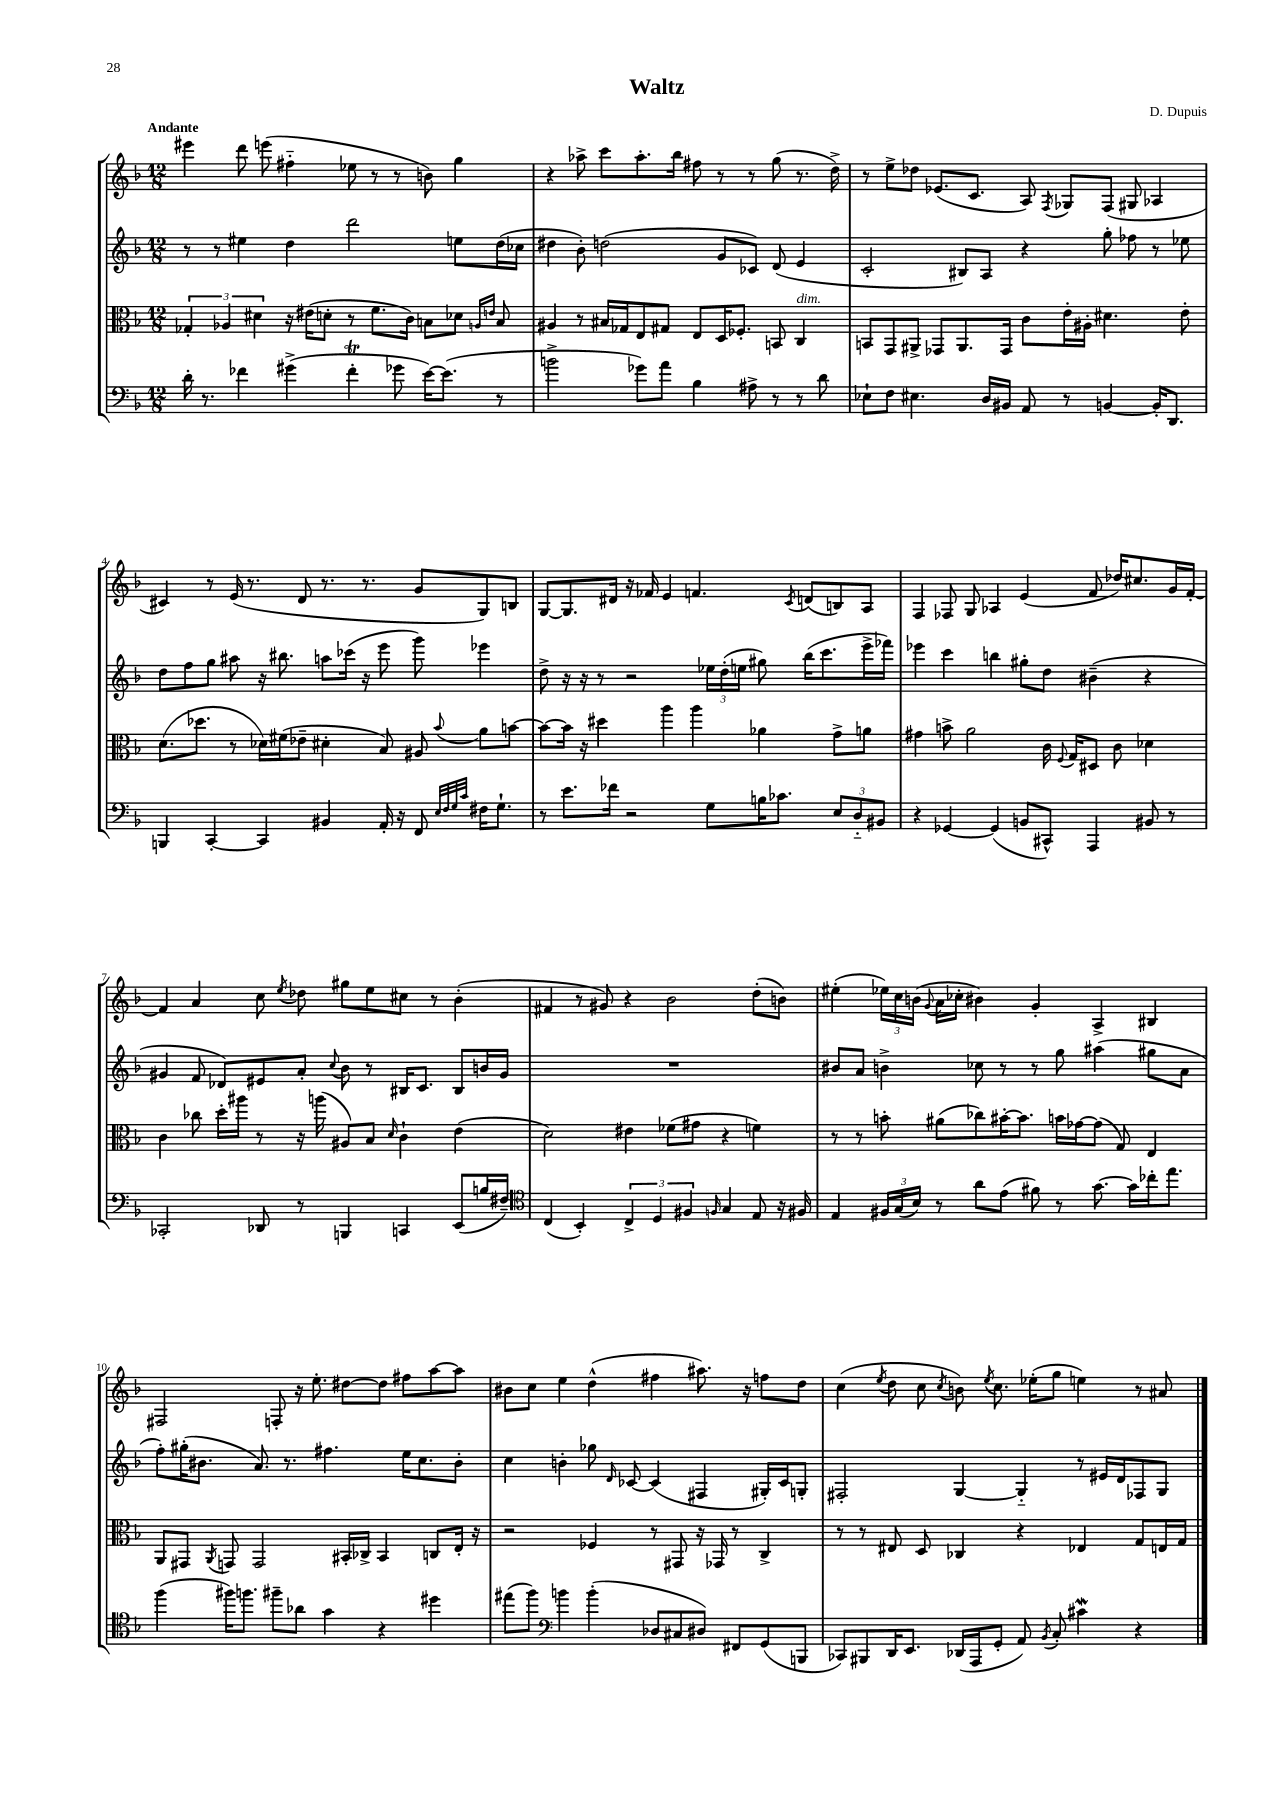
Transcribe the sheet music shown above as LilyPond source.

\header { title = "Waltz" composer = "D. Dupuis" }
<<
\new StaffGroup <<
\new Staff = "s0" {
    \clef treble \key f \major \numericTimeSignature \time 12/8 \tempo "Andante"
    \autoBeamOff eis'''4 d'''8 e'''8( fis''4-_ ees''8 r8 r8 b'8) g''4 |
    r4 aes''8-> c'''8[ aes''8.-. bes''16] fis''8 r8 r8 g''8( r8. d''16->) |
    r8 e''8[-> des''8] ees'8.[( c'8.] a8) \acciaccatura { f8 } ges8[ f8]( gis8 aes4 |
    cis'4) r8 e'16( r8. d'8 r8. r8. g'8[ g8) b8] |
    g8[~ g8. dis'16] r16 fes'16 e'4 f'4. \acciaccatura { c'8 } d'8[( b8) a8] |
    f4 fes8 g8 aes4 e'4( f'8 des''16[) cis''8. g'16 f'16]~-. |
    f'4 a'4 c''8 \acciaccatura { e''8 } des''8 gis''8[ e''8 cis''8] r8 bes'4-.( |
    fis'4 r8 gis'8) r4 bes'2 d''8[-.( b'8]) |
    eis''4-.( \tuplet 3/2 { ees''16[) c''16 b'16]( } \appoggiatura { g'8 } a'16[ ces''16]-. bis'4) g'4-. a4-> bis4 |
    fis2 f8-. r16 e''8.-. dis''8[~ dis''8] fis''8[ a''8~ a''8] |
    bis'8[ c''8] e''4 d''4-^( fis''4 ais''8.) r16 f''8[ d''8] |
    c''4( \acciaccatura { e''8 } d''8 c''8 \acciaccatura { c''8 } b'8) \acciaccatura { e''8 } c''8. ees''16[-.( g''8] e''4) r8 ais'8 \bar "|." |
}
\new Staff = "s1" {
    \clef treble \key f \major \numericTimeSignature \time 12/8
    \autoBeamOff r8 r8 eis''4 d''4 d'''2 e''8[ d''16( ces''16] |
    dis''4 bes'8-.) d''2( g'8[ ces'8]) d'8( e'4 |
    c'2-. bis8[) a8] r4 g''8-. fes''8 r8 ees''8 |
    d''8[ f''8 g''8] ais''8 r16 bis''8. a''8[ ces'''16]( r16 e'''8 g'''8) ees'''4 |
    d''8-> r16 r16 r8 r2 \tuplet 3/2 { ees''16[ d''16-.( e''16] } gis''8) bes''16[( c'''8. e'''16-> fes'''16]) |
    ees'''4 c'''4 b''4 gis''8[-. d''8] bis'4--( r4 |
    gis'4 f'8 des'8[) eis'8 a'8]-. \appoggiatura { c''8 } bes'8 r8 bis16[ c'8.] bis8[ b'16 gis'16] |
    R1. |
    bis'8[ a'8] b'4-> ces''8 r8 r8 g''8 ais''4( gis''8[ a'8] |
    f''8[-.) gis''16-.( bis'8.] a'8.) r8. fis''4. e''16[ c''8. bis'8]-. |
    c''4 b'4-. ges''8 \grace { d'16 } ces'8~ ces'4( fis4 gis16[-.) ces'16 g8]-. |
    fis2-. g4~ g4-_ r8 eis'16[ d'16 fes8 g8] \bar "|." |
}
\new Staff = "s2" {
    \clef alto \key f \major \numericTimeSignature \time 12/8
    \autoBeamOff \tuplet 3/2 { ges4-. aes4 dis'4 } r16 eis'16[( d'8]-. r8 f'8.[ c'16]) b8[ des'8] \grace { a16[ e'16] } b8 |
    ais4 r8 bis16[ ges16 e8 gis8] e8[ d16 fes8.]-. b,8 c4^\markup { \italic "dim." } |
    b,8[ g,8 ais,8]-> ges,8[ ais,8. ges,16] c'8[ e'16-. ais16]-. dis'4. e'8-. |
    d'8.[( des''8.] r8 des'16[) fis'16( ees'8]-- dis'4-. bes8) ais8 \appoggiatura { bes'8 } a'8[ b'8]~ |
    b'8[~ b'16] r16 dis''4 a''4 a''4 aes'4 g'8[-> a'8] |
    gis'4 b'8-> a'2 c'16 \appoggiatura { f8 } g16[ dis8] c'8 des'4 |
    c'4 ces''8 d''16[-. ais''16] r8 r16 a''16( ais8[) bes8] \grace { d'16 } c'4-! e'4( |
    d'2) eis'4 fes'8[( gis'8] r4 f'4) |
    r8 r8 b'8-. ais'8[( ces''8) bis'16~-. bis'8.] b'16[ ges'16~ ges'8]( g8) e4 |
    a,8[ gis,8] \acciaccatura { a,8 } g,8 g,2 bis,16[-. ces16]-> bis,4 c8[ e16]-. r16 |
    r2 fes4 r8 gis,8 r16 ges,16 r8 c4-> |
    r8 r8 eis8 d8 ces4 r4 ees4 g8[ e16 g16] \bar "|." |
}
\new Staff = "s3" {
    \clef bass \key f \major \numericTimeSignature \time 12/8
    \autoBeamOff d'16-. r8. fes'4 gis'4->( fes'4-.\trill ges'8 e'16[~) e'8.]( r8 |
    b'2-> ges'8[) a'8] bes4 ais8-> r8 r8 d'8 |
    ees8[-! f8] eis4. d16[ bis,16] a,8 r8 b,4~ b,16[-. d,8.] |
    b,,4 c,4~-. c,4 bis,4 a,16-. r16 f,8 \grace { e32[ f32 g32 c'32] } fis16[ g8.]-! |
    r8 e'8.[ fes'16] r2 g8[ b16 ces'8.] \tuplet 3/2 { e8[ d8-_ bis,8] } |
    r4 ges,4~ ges,4( b,8[ cis,8]-^) a,,4 bis,8 r8 |
    ces,2-. des,8 r8 b,,4 c,4 e,8[( b16 fis16]--) |
    \clef tenor c4( bes,4-.) \tuplet 3/2 { c4-> d4 fis4 } \grace { f16 } g4 e8 r16 fis16 |
    e4 \tuplet 3/2 { fis16[ g16( bes16]) } r8 a'8[ e'8]( fis'8) r8 g'8.~ g'16[ ces''16-. e''8.] |
    f''4( fis''16[) f''8.] fis''8[-- aes'8] g'4 r4 dis''4 |
    eis''8[( f''8]) \clef bass b'4 b'4-.( des8[ cis8 dis8]) fis,8[ g,8( b,,8] |
    ces,8[) bis,,8 d,16 e,8.] des,16[( a,,16 g,8]-. a,8) \acciaccatura { bes,8 } c8-. cis'4\mordent r4 \bar "|." |
}
>>
>>
